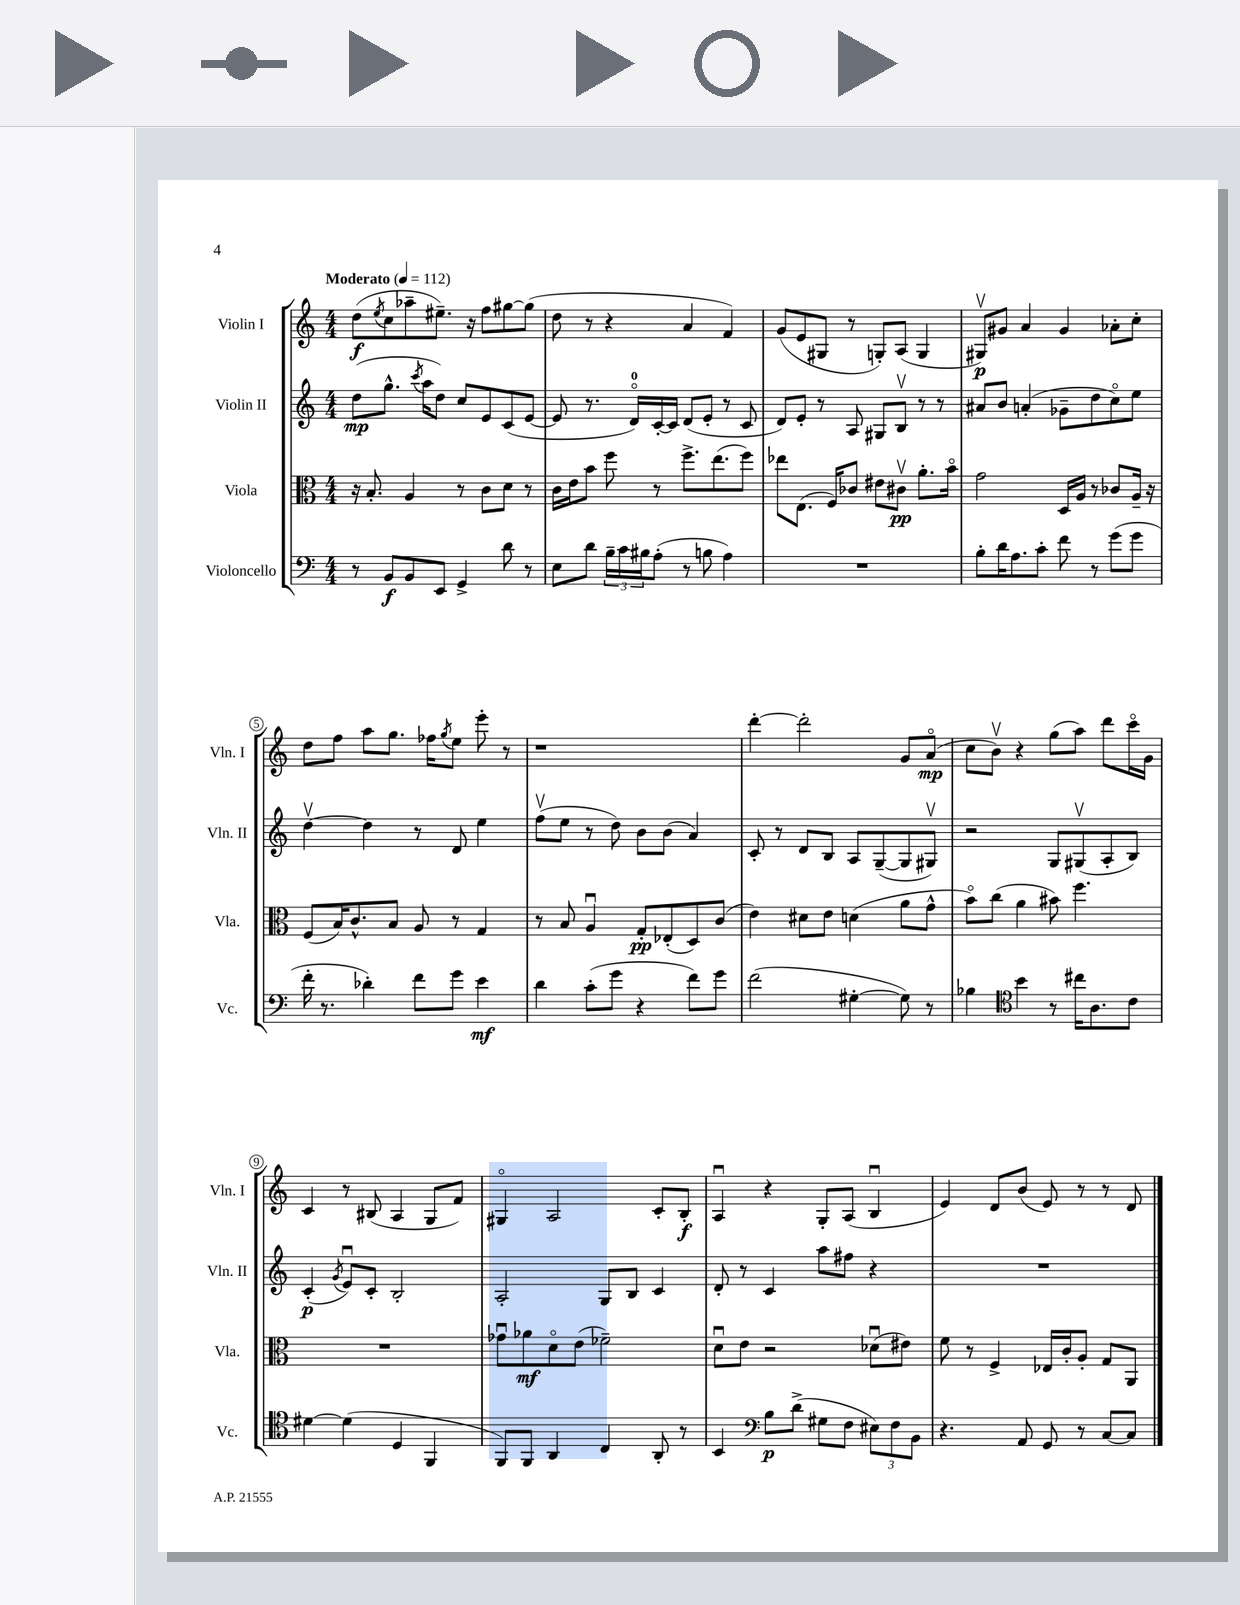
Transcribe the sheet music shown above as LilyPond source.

<<
\new StaffGroup <<
\new Staff = "s0" \with { instrumentName = "Violin I" shortInstrumentName = "Vln. I" } {
    \clef treble \key c \major \numericTimeSignature \time 4/4 \tempo "Moderato" 4 = 112
    d''8\f( \acciaccatura { e''8 } c''8 aes''8-- eis''8.--) r16 f''8 gis''8~ gis''8( |
    d''8 r8 r4 a'4 f'4) |
    g'8( e'8 gis8 r8 g8-.) a8( g4 |
    gis8\upbow\p) gis'8 a'4 gis'4 aes'8-. c''8-. |
    d''8 f''8 a''8 g''8. fes''16 \acciaccatura { g''8 } e''8 e'''8-. r8 |
    r1 |
    d'''4~-. d'''2-. g'8 a'8\flageolet\mp( |
    c''8 b'8\upbow) r4 g''8( a''8) d'''8 c'''16\flageolet g'16 |
    c'4 r8 bis8( a4 g8 f'8) |
    gis4\flageolet a2 c'8-. b8-.\f |
    a4\downbow r4 g8-. a8( b4\downbow |
    e'4) d'8 b'8( e'8) r8 r8 d'8 \bar "|." |
}
\new Staff = "s1" \with { instrumentName = "Violin II" shortInstrumentName = "Vln. II" } {
    \clef treble \key c \major \numericTimeSignature \time 4/4
    d''8\mp( g''8.-^ \acciaccatura { c'''8 } a''16 d''8) c''8 e'8 c'8( e'8~ |
    e'8 r8. d'16-0\flageolet) c'16~-. c'16 d'8( e'8-. r8 c'8 |
    d'8) e'8-. r8 a8 gis8 b8\upbow r8 r8 |
    ais'8 b'8 a'4-.( ges'8-- d''8 c''8\flageolet) e''8 |
    d''4~\upbow d''4 r8 d'8 e''4 |
    f''8\upbow( e''8 r8 d''8) b'8 b'8( a'4) |
    c'8-. r8 d'8 b8 a8 g8~--( g8 gis8\upbow) |
    r2 g8 gis8\upbow( a8-. b8) |
    c'4-.\p( \acciaccatura { g'8 } e'8\downbow) c'8-. b2-. |
    a2-. g8 b8 c'4 |
    d'8-. r8 c'4 a''8 fis''8 r4 |
    R1 \bar "|." |
}
\new Staff = "s2" \with { instrumentName = "Viola" shortInstrumentName = "Vla." } {
    \clef alto \key c \major \numericTimeSignature \time 4/4
    r16 b8.-. a4 r8 c'8 d'8 r8 |
    c'16 e'16 b'8 f''8 r8 f''8.-> e''8.( f''8) |
    ees''8 e8.( f16) ces'8 eis'8 cis'8\upbow\pp a'8.-. b'16\flageolet |
    g'2 d16 a16 r8 ces'8 a16-- r16 |
    f8( b16) c'8.-^ b8 a8 r8 g4 |
    r8 b8 a4\downbow g8-.\pp ees8-.( d8) c'8( |
    e'4) dis'8 e'8 d'4( a'8 g'8-^ |
    b'8\flageolet) c''8( a'4 bis'8) f''4. |
    R1 |
    ges'8\downbow aes'8\mf d'8\flageolet e'8( fes'2--) |
    d'8\downbow e'8 r2 des'8\downbow( eis'8) |
    f'8 r8 f4-> ees16 c'16-. a8-. g8 a,8 \bar "|." |
}
\new Staff = "s3" \with { instrumentName = "Violoncello" shortInstrumentName = "Vc." } {
    \clef bass \key c \major \numericTimeSignature \time 4/4
    r8 b,8\f b,8 e,8 g,4-> d'8 r8 |
    e8 d'8 \tuplet 3/2 { b16-- c'16 bis16 } a8-.( r8 b8 a4) |
    R1 |
    b8-. d'16 a8. c'8-. f'8 r8 g'8( g'8 |
    f'16-. r8. des'4-.) f'8 g'8 e'4\mf |
    d'4 c'8-.( g'8 r4 f'8) g'8 |
    f'2( gis4~-. gis8) r8 |
    bes4 \clef tenor b'4 r8 cis''16 a8. c'8 |
    dis'4~ dis'4( d4 f,4 |
    f,8) f,8 a,4 c4 a,8-. r8 |
    b,4 \clef bass b8\p d'8->( gis8 f8 \tuplet 3/2 { eis8) f8 b,8 } |
    r4. a,8 g,8 r8 c8~ c8 \bar "|." |
}
>>
>>
\layout { \context { \Score \override BarNumber.stencil = #(make-stencil-circler 0.1 0.3 ly:text-interface::print) } }
